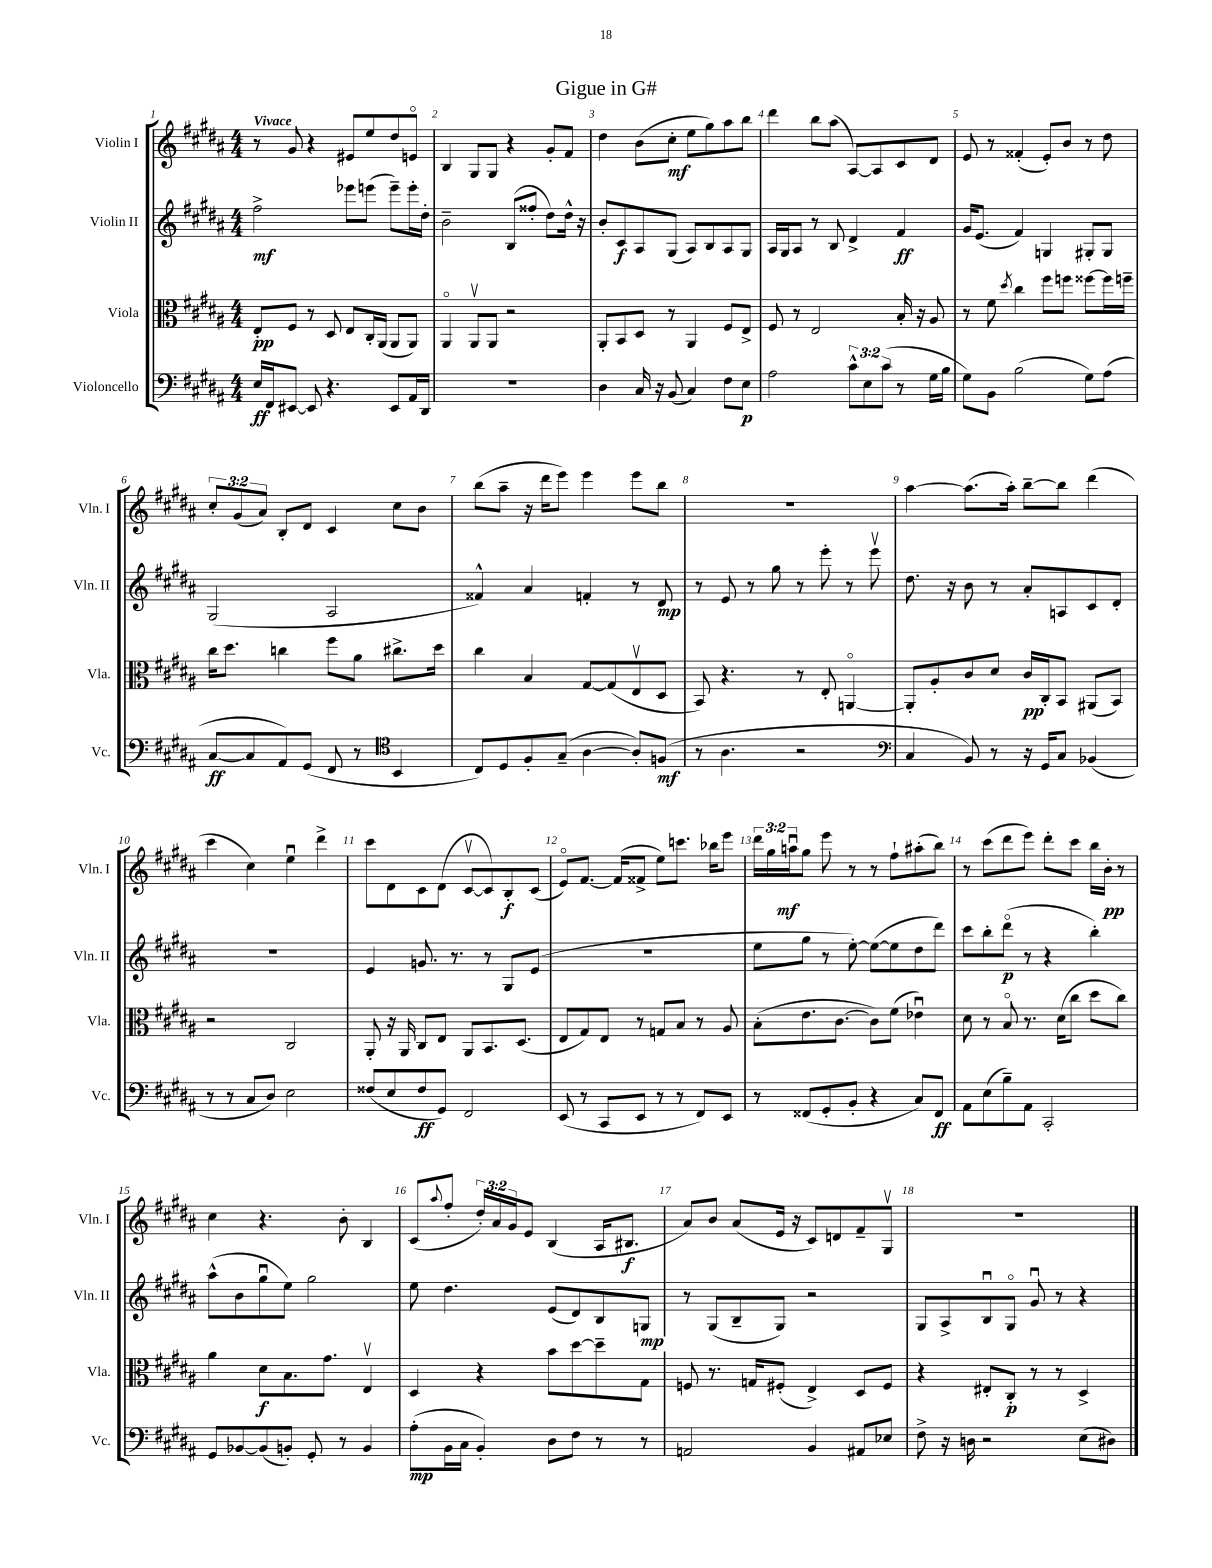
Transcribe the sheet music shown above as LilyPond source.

\header { title = "Gigue in G#" }
<<
\new StaffGroup <<
\new Staff = "s0" \with { instrumentName = "Violin I" shortInstrumentName = "Vln. I" } {
    \clef treble \key b \major \numericTimeSignature \time 4/4 \override Staff.TupletNumber.text = #tuplet-number::calc-fraction-text \tempo "Vivace"
    r8 gis'8 r4 eis'8 e''8 dis''8 e'8\flageolet |
    b4 gis8 gis8 r4 gis'8-. fis'8 |
    dis''4 b'8( cis''8-.\mf e''8 gis''8) ais''8 b''8 |
    dis'''4 b''8 ais''8( ais8~) ais8 cis'8 dis'8 |
    e'8 r8 fisis'4-.( e'8-.) b'8 r8 dis''8 |
    \tuplet 3/2 { cis''8-. gis'8( ais'8) } b8-. dis'8 cis'4 cis''8 b'8 |
    b''8( ais''8-- r16 dis'''16 e'''8) e'''4 e'''8 b''8 |
    r1 |
    ais''4~ ais''8.( ais''16-.) b''8~-- b''8 dis'''4( |
    cis'''4 cis''4) e''4\downbow dis'''4-> |
    cis'''8 dis'8 cis'8 dis'8( cis'8~\upbow cis'8) b8-.\f cis'8( |
    e'8\flageolet) fis'8.~ fis'16( fisis'8-> e''8) c'''8. bes''16 e'''8 |
    \tuplet 3/2 { dis'''16 gis''16 a''16\downbow\mf } gis''8 e'''8 r8 r8 fis''8-! ais''8-.( b''8) |
    r8 cis'''8( dis'''8 e'''8) dis'''8-. cis'''8 b''16 b'16-.\pp r8 |
    cis''4 r4. b'8-. b4 |
    cis'8( \appoggiatura { ais''8 } fis''8-. \tuplet 3/2 { dis''16-.) ais'16 gis'16 } e'8 b4( ais16 bis8.\f |
    ais'8) b'8 ais'8( e'16 r16 cis'8) d'8 fis'8-- gis8\upbow |
    R1 \bar "|." |
}
\new Staff = "s1" \with { instrumentName = "Violin II" shortInstrumentName = "Vln. II" } {
    \clef treble \key b \major \numericTimeSignature \time 4/4
    fis''2->\mf ees'''8 e'''8( e'''8--) e'''16-. dis''16-. |
    b'2-- b8( fisis''8-. dis''8) dis''16-^ r16 |
    b'8-. cis'8\f ais8 gis8( ais8) b8 ais8 gis8 |
    ais16 gis16 ais8 r8 b8 dis'4-> fis'4\ff |
    gis'16 e'8.( fis'4) g4 gis8-. gis8 |
    gis2( ais2 |
    fisis'4-^) ais'4 f'4-. r8 dis'8\mp |
    r8 e'8 r8 gis''8 r8 e'''8-. r8 e'''8\upbow |
    dis''8. r16 b'8 r8 ais'8-. a8 cis'8 dis'8-. |
    R1 |
    e'4 g'8. r8. r8 gis8 e'8( |
    R1 |
    e''8 gis''8 r8 e''8~-.) e''8~( e''8 dis''8 dis'''8) |
    cis'''8 b''8-. dis'''8\flageolet\p( r8 r4 b''4-.) |
    ais''8-^( b'8 gis''8\downbow e''8) gis''2 |
    e''8 dis''4. e'8( dis'8) b8 g8\mp |
    r8 gis8( b8-- gis8) r2 |
    gis8 ais8-> b8\downbow gis8\flageolet gis'8\downbow r8 r4 \bar "|." |
}
\new Staff = "s2" \with { instrumentName = "Viola" shortInstrumentName = "Vla." } {
    \clef alto \key b \major \numericTimeSignature \time 4/4
    e8-.\pp fis8 r8 dis8 e8 cis16-. ais,16( ais,8 ais,8) |
    ais,4\flageolet ais,8\upbow ais,8 r2 |
    ais,8-. b,8 dis8 r8 ais,4 fis8 e8-> |
    fis8 r8 e2 b16-. r16 ais8 |
    r8 fis'8 \acciaccatura { dis''8 } cis''4 fis''8 f''8 fisis''8~ fisis''16 f''16-- |
    cis''16 dis''8. c''4 fis''8 ais'8 cis''8.-> dis''16 |
    cis''4 b4 gis8~ gis8( e8\upbow dis8 |
    b,8) r4. r8 e8-. a,4~\flageolet |
    a,8-. ais8-. cis'8 dis'8 cis'16\pp cis16-. b,8 ais,8( b,8) |
    r2 cis2 |
    ais,8-. r16 ais,16 cis8 e8 ais,8 b,8. dis8.( |
    e8 gis8) e8 r8 g8 b8 r8 ais8 |
    b8-.( e'8. cis'8.~ cis'8) fis'8( ees'4\downbow) |
    dis'8 r8 b8\flageolet r8. dis'16( cis''8 dis''8 cis''8) |
    ais'4 dis'8\f b8. gis'8. e4\upbow |
    dis4 r4 b'8 dis''8~ dis''8-- gis8 |
    f8 r8. g16 fis8-.( e4->) dis8 fis8 |
    r4 eis8-. cis8-.\p r8 r8 dis4-> \bar "|." |
}
\new Staff = "s3" \with { instrumentName = "Violoncello" shortInstrumentName = "Vc." } {
    \clef bass \key b \major \numericTimeSignature \time 4/4 \override Staff.TupletNumber.text = #tuplet-number::calc-fraction-text
    e16\ff fis,16 eis,8~ eis,8 r4. eis,8 ais,16 dis,16 |
    R1 |
    dis4 cis16 r16 b,8( cis4) fis8 e8\p |
    ais2 \tuplet 3/2 { cis'8-^ e8 cis'8( } r8 gis16 b16 |
    gis8) b,8 b2( gis8) ais8( |
    cis8~\ff cis8 ais,8) gis,8( fis,8 r8 \clef tenor b,4 |
    cis8) dis8 fis8-. gis8--( ais4~ ais8-.) f8\mf( |
    r8 ais4. r2 |
    \clef bass cis4 b,8) r8 r16 gis,16 cis8 bes,4( |
    r8 r8 cis8 dis8) e2 |
    fisis8( e8 fisis8\ff gis,8) fis,2 |
    e,8( r8 cis,8 e,8 r8 r8 fis,8) e,8 |
    r8 fisis,8( gis,8-. b,8-. r4 cis8) fisis,8\ff |
    ais,8 e8( b8--) ais,8 cis,2-. |
    gis,8 bes,8~ bes,8( b,8-.) gis,8-. r8 b,4 |
    ais8-.\mp( b,16 cis16 b,4-.) dis8 fis8 r8 r8 |
    a,2 b,4 ais,8 ees8 |
    fis8-> r16 d16 r2 e8( dis8) \bar "|." |
}
>>
>>
\layout { \context { \Score \override BarNumber.break-visibility = ##(#f #t #t) barNumberVisibility = #all-bar-numbers-visible } }
